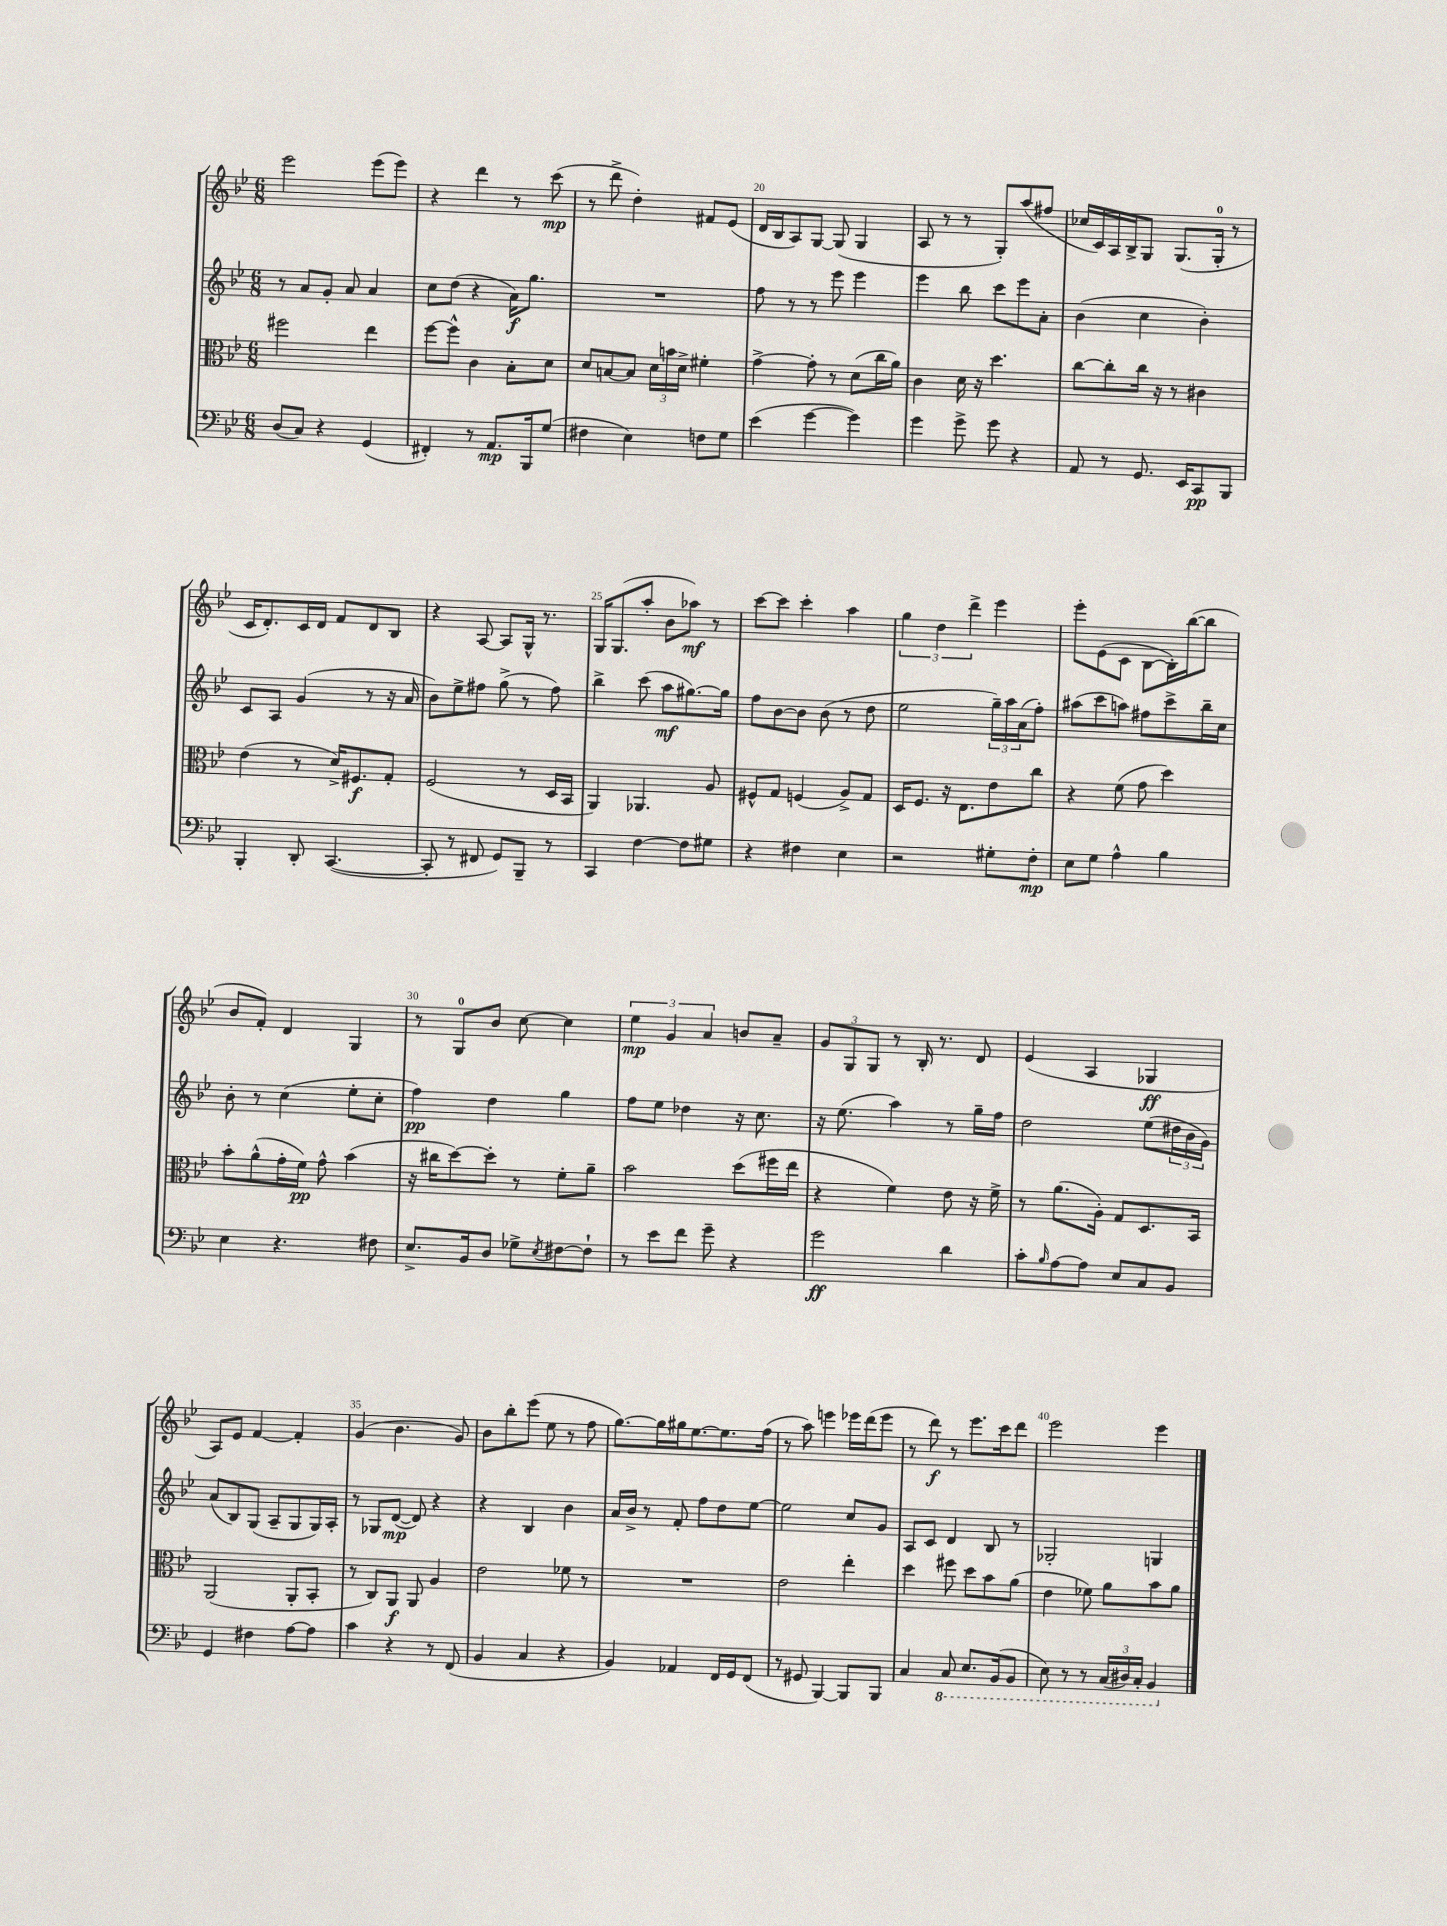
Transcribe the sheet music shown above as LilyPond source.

<<
\new StaffGroup <<
\new Staff = "s0" {
    \clef treble \key bes \major \numericTimeSignature \time 6/8
    ees'''2 ees'''8( ees'''8) |
    r4 d'''4 r8 c'''8\mp( |
    r8 d'''8-> d''4-.) fis'8 ees'8( |
    d'16 bes16 a8) g8~ g8( g4 |
    a8 r8 r8 g8-.) a''8( fis''8 |
    ces''16 c'16) a16 bes16-> g8 g8.( g16-0-. r8 |
    c'16 d'8.-.) c'16 d'16 f'8 d'8 bes8 |
    r4 a8~ a8 g16-^ r8. |
    g16 g8.( a''8-. bes'8 aes''8\mf) r8 |
    c'''8~ c'''8 c'''4-. a''4 |
    \tuplet 3/2 { g''4 d''4 d'''4-> } ees'''4 |
    ees'''8-. ees'8( c'8 bes8~ bes16-.) bes''16~( bes''8 |
    bes'8 f'8-.) d'4 g4 |
    r8 g8-0 bes'8 c''8~ c''4 |
    \tuplet 3/2 { ees''4\mp g'4 a'4 } b'8 a'8-- |
    \tuplet 3/2 { g'8 g8 g8 } r8 bes16-. r8. d'8 |
    ees'4( a4 ges4\ff |
    a8) ees'8 f'4~ f'4-. |
    g'4( bes'4. g'8) |
    bes'8 bes''8-. ees'''8( ees''8 r8 f''8 |
    g''8.~) g''16 gis''16 ees''8.~ ees''8. f''16( |
    r8 a''8) e'''4 ees'''16 d'''16( ees'''8 |
    r8 d'''8\f) r8 ees'''8. c'''16 d'''8 |
    ees'''2 ees'''4 \bar "|." |
}
\new Staff = "s1" {
    \clef treble \key bes \major \numericTimeSignature \time 6/8
    r8 a'8 g'8-. a'8 a'4 |
    c''8 d''8( r4 a'16\f) g''8. |
    R2. |
    f''8 r8 r8 ees'''8 ees'''4 |
    ees'''4 bes''8 c'''8 ees'''8 a'8-. |
    bes'4( c''4 bes'4-.) |
    c'8 a8 g'4( r8 r16 a'16 |
    bes'8) ees''8-> fis''8 g''8->( r8 fis''8) |
    bes''4-> c'''8( a''8\mf gis''8.~) gis''16 |
    f''8 bes'8~ bes'8 bes'8( r8 d''8 |
    ees''2 \tuplet 3/2 { g''16--) a''16 a'16( } f''8-.) |
    ais''8( c'''8 a''8) fis''8 c'''8-> bes''16-- c''16 |
    bes'8-. r8 c''4( ees''8-. c''8-. |
    f''4\pp) d''4 g''4 |
    f''8 ees''8 des''4 r16 c''8. |
    r16 ees''8.( a''4) r8 g''16-- f''16 |
    d''2 ees''8( \tuplet 3/2 { dis''16 bes'16 g'16) } |
    a'8( bes8) g8( a8-- g8 g16) a16-. |
    r8 ges8 d'8~\mp( d'8) r4 |
    r4 bes4 bes'4 |
    a'16 bes'16-> r8 f'8-. f''8 d''8 ees''8~ |
    ees''2 c''8 g'8 |
    a8 c'8 d'4 bes8 r8 |
    ges2-. g4 \bar "|." |
}
\new Staff = "s2" {
    \clef alto \key bes \major \numericTimeSignature \time 6/8
    fis''2 ees''4 |
    f''8~ f''8-^ c'4 bes8-. d'8 |
    d'8 b8~ b8 \tuplet 3/2 { d'16 b'16 d'16-> } fis'4-. |
    g'4~-> g'8-. r8 d'8( c''16 a'16) |
    c'4 d'16 r16 d''4. |
    c''8~ c''8-. c''16 r16 r8 cis'4 |
    ees'4( r8 d'16->) fis8.\f g8-. |
    f2( r8 d16 bes,16 |
    a,4) aes,4. a8 |
    fis8-^ g8 f4( a8->) g8 |
    d16 f8. r16 ees8. ees'8 c''8 |
    r4 f'8( g'8 d''4) |
    bes'8-. a'8-^( g'16-. f'16\pp) g'8-^ bes'4( |
    r16 cis''16 d''8~) d''8-. r8 f'8-. a'8-- |
    bes'2 d''8( fis''16 ees''16 |
    r4 f'4) ees'8 r16 f'16-> |
    r8 a'8.( a16-.) g8 d8. bes,16 |
    a,2( a,8-. bes,8-. |
    r8 c8) a,8\f a,8 a4 |
    ees'2 fes'8 r8 |
    R2. |
    ees'2 ees''4-. |
    d''4 fis''8 d''8 bes'8 a'8( |
    ees'4 fes'8) a'8 bes'8 a'8 \bar "|." |
}
\new Staff = "s3" {
    \clef bass \key bes \major \numericTimeSignature \time 6/8
    d8( c8) r4 g,4( |
    fis,4-.) r8 a,8.\mp bes,,16 g8( |
    fis4 ees4) f8 g8 |
    ees'4( g'4~ g'4) |
    g'4 g'8-> g'8 r4 |
    a,8 r8 g,8. ees,16 c,8\pp bes,,8 |
    bes,,4-. d,8-. c,4.~( |
    c,8-. r8 fis,8 g,8) bes,,8-- r8 |
    c,4 f4~ f8 gis8 |
    r4 fis4 ees4 |
    r2 gis8-. f8-.\mp |
    ees8 g8 a4-^ bes4 |
    ees4 r4. fis8 |
    ees8.-> bes,16 d8 ges8-> \acciaccatura { ees8 } fis8~ fis8-! |
    r8 ees'8 f'8 g'8-- r4 |
    g'2\ff d'4 |
    c'8-. \grace { bes16 } a8~ a8 ees8 c8 bes,8 |
    g,4 fis4 a8~ a8 |
    c'4 r4 r8 f,8( |
    bes,4 c4 r4 |
    bes,4) aes,4 f,16 g,16 f,8( |
    r8 gis,8 bes,,4~) bes,,8 bes,,8 |
    c4 \ottava #-1 c,8 ees,8. bes,,16( bes,,8 |
    ees,8) r8 r8 \tuplet 3/2 { c,16( dis,16) c,16-. } bes,,4 \ottava #0 \bar "|." |
}
>>
>>
\layout { \context { \Score currentBarNumber = #17 \override BarNumber.break-visibility = ##(#f #t #t) barNumberVisibility = #(every-nth-bar-number-visible 5) } }
